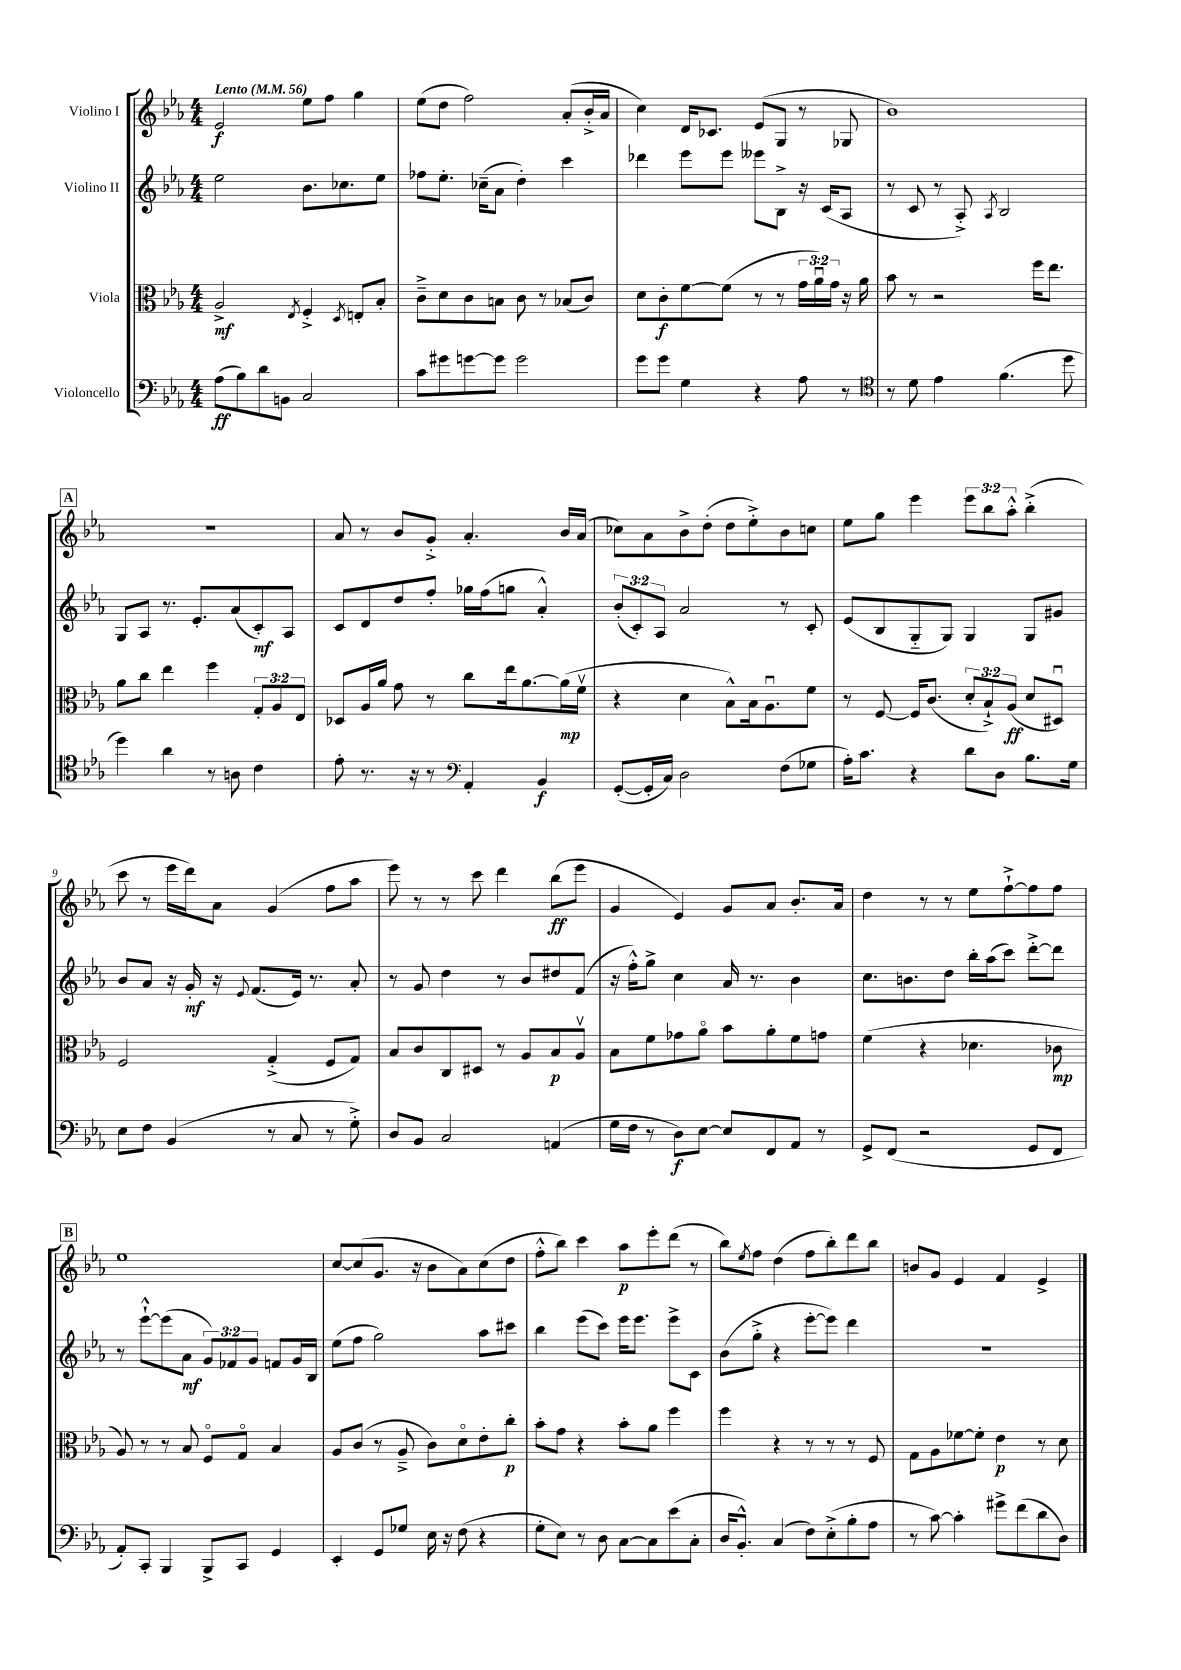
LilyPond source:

<<
\new StaffGroup <<
\new Staff = "s0" \with { instrumentName = "Violino I" } {
    \clef treble \key ees \major \numericTimeSignature \time 4/4 \override Staff.TupletNumber.text = #tuplet-number::calc-fraction-text \tempo "Lento" 4 = 56
    ees'2\f ees''8 f''8 g''4 |
    ees''8( d''8 f''2) aes'8-.( bes'16-.-> aes'16 |
    c''4) d'16 ces'8. ees'8( g8 r8 ges8 |
    bes'1) |
    \mark \markup { \box "A" } r1 |
    aes'8 r8 bes'8 g'8-.-> aes'4.-. bes'16 aes'16( |
    ces''8) aes'8 bes'8-> d''8-.( d''8 ees''8-.->) bes'8 c''8 |
    ees''8 g''8 ees'''4 \tuplet 3/2 { ees'''8 bes''8 aes''8-.-^ } bes''4-.->( |
    c'''8 r8 ees'''16 d'''16) aes'8 g'4( f''8 aes''8 |
    ees'''8) r8 r8 c'''8 d'''4 bes''8\ff( ees'''8 |
    g'4 ees'4) g'8 aes'8 bes'8.-. aes'16 |
    d''4 r8 r8 ees''8 f''8~-!-> f''8 f''8 |
    \mark \markup { \box "B" } ees''1 |
    c''8~ c''8( g'8. r16 bes'8 aes'8) c''8( d''8 |
    f''8-.-^ bes''8) c'''4 aes''8\p ees'''8-. d'''8( r8 |
    bes''8) \acciaccatura { ees''8 } f''8 d''4( f''8 bes''8-.) d'''8 bes''8 |
    b'8 g'8 ees'4 f'4 ees'4-> \bar "|." |
}
\new Staff = "s1" \with { instrumentName = "Violino II" } {
    \clef treble \key ees \major \numericTimeSignature \time 4/4 \override Staff.TupletNumber.text = #tuplet-number::calc-fraction-text
    ees''2 bes'8. ces''8. ees''8 |
    fes''8 ees''8.-. ces''16--( aes'8 d''4-.) c'''4 |
    des'''4 ees'''8 ees'''8 eeses'''8 bes8-> r16 c'16( aes8 |
    r8 c'8 r8 aes8-.->) \acciaccatura { aes8 } bes2 |
    \mark \markup { \box "A" } g8 aes8 r8. ees'8.-. aes'8( c'8-.\mf) aes8 |
    c'8 d'8 d''8 f''8-. ges''16 f''16( g''8 aes'4-.-^) |
    \tuplet 3/2 { bes'8-.( c'8-.) aes8 } aes'2 r8 c'8-. |
    ees'8( bes8 g8-_ g8) g4 g8 gis'8 |
    bes'8 aes'8 r16 g'16-.\mf r16 \appoggiatura { ees'8 } f'8.( ees'16) r8. aes'8-. |
    r8 g'8 d''4 r8 bes'8 dis''8 f'8( |
    r16 f''16-.-^) g''8-> c''4 aes'16 r8. bes'4 |
    c''8. b'8. d''8 bes''16-. aes''16( c'''8) d'''8~-.-> d'''8 |
    \mark \markup { \box "B" } r8 ees'''8~-!-^ ees'''8( aes'8\mf \tuplet 3/2 { g'8) fes'8 g'8 } f'8 g'16 bes16 |
    ees''8( f''8 g''2) aes''8 cis'''8 |
    bes''4 ees'''8( c'''8) ees'''16 ees'''8. ees'''8-> c'8 |
    bes'8( g''8-.-> r4 ees'''8~-. ees'''8) d'''4 |
    R1 \bar "|." |
}
\new Staff = "s2" \with { instrumentName = "Viola" } {
    \clef alto \key ees \major \numericTimeSignature \time 4/4 \override Staff.TupletNumber.text = #tuplet-number::calc-fraction-text
    aes2->\mf \acciaccatura { ees8 } f4-.-> \acciaccatura { d8 } e8-. bes8-. |
    c'8---> d'8 c'8 b8 c'8 r8 bes8( c'8) |
    d'8 c'8-.\f f'8~ f'8( r8 r8 \tuplet 3/2 { g'16 aes'16\downbow) g'16 } r16 aes'16 |
    bes'8 r8 r2 f''16 ees''8. |
    \mark \markup { \box "A" } aes'8 c''8 ees''4 f''4 \tuplet 3/2 { g8-. aes8 ees8 } |
    des8 aes16 aes'16 g'8 r8 c''8 ees''16 aes'8.~ aes'16\mp( f'16\upbow |
    r4 d'4 bes8-^) bes16 aes8.\downbow f'8 |
    r8 f8~ f16 c'8.( \tuplet 3/2 { d'8-. bes8-!->) aes8\ff( } d'8 dis8\downbow) |
    f2 g4-.->( f8 g8) |
    bes8 c'8 c8 dis8 r8 aes8 bes8\p aes8\upbow |
    bes8 f'8 ges'8 aes'8\flageolet bes'8 aes'8-. f'8 g'8 |
    f'4( r4 des'4. ces'8\mp |
    \mark \markup { \box "B" } aes8) r8 r8 bes8 f8\flageolet g8\flageolet bes4 |
    aes8 c'8( r8 aes8---> c'8) d'8\flageolet ees'8-. c''8-.\p |
    bes'8-. g'8 r4 bes'8-. aes'8 f''4 |
    f''4 r4 r8 r8 r8 f8 |
    g8 aes8 fes'8~ fes'8-. ees'4\p r8 d'8 \bar "|." |
}
\new Staff = "s3" \with { instrumentName = "Violoncello" } {
    \clef bass \key ees \major \numericTimeSignature \time 4/4
    aes8\ff( bes8) d'8 b,8 c2 |
    c'8 gis'8 g'8~ g'8 g'2 |
    g'8 g'8 g4 r4 aes8 r8 |
    \clef tenor r8 d'8 ees'4 f'4.( d''8 |
    \mark \markup { \box "A" } d''4) aes'4 r8 a8 c'4 |
    ees'8-. r8. r16 r8 \clef bass aes,4-. bes,4\f |
    g,8~-.( g,16-. c16) d2 f8( ges8 |
    aes16-.) c'8. r4 d'8 d8 bes8. g16 |
    ees8 f8 bes,4( r8 c8 r8 g8-.->) |
    d8 bes,8 c2 a,4( |
    g16 f16 r8 d8\f) ees8~ ees8 f,8 aes,8 r8 |
    g,8-> f,8( r2 g,8 f,8 |
    \mark \markup { \box "B" } aes,8-.) c,8-. bes,,4 bes,,8-> c,8 g,4 |
    ees,4-. g,8 ges8 ees16 r16 f8( r4 |
    g8-. ees8) r8 d8 c8~ c8 ees'8( c8-. |
    d16 bes,8.-.-^) c4( f8) ees8-.->( bes8-. aes8 |
    r8 c'8~) c'4-. gis'8-> f'8( d'8 d8) \bar "|." |
}
>>
>>
